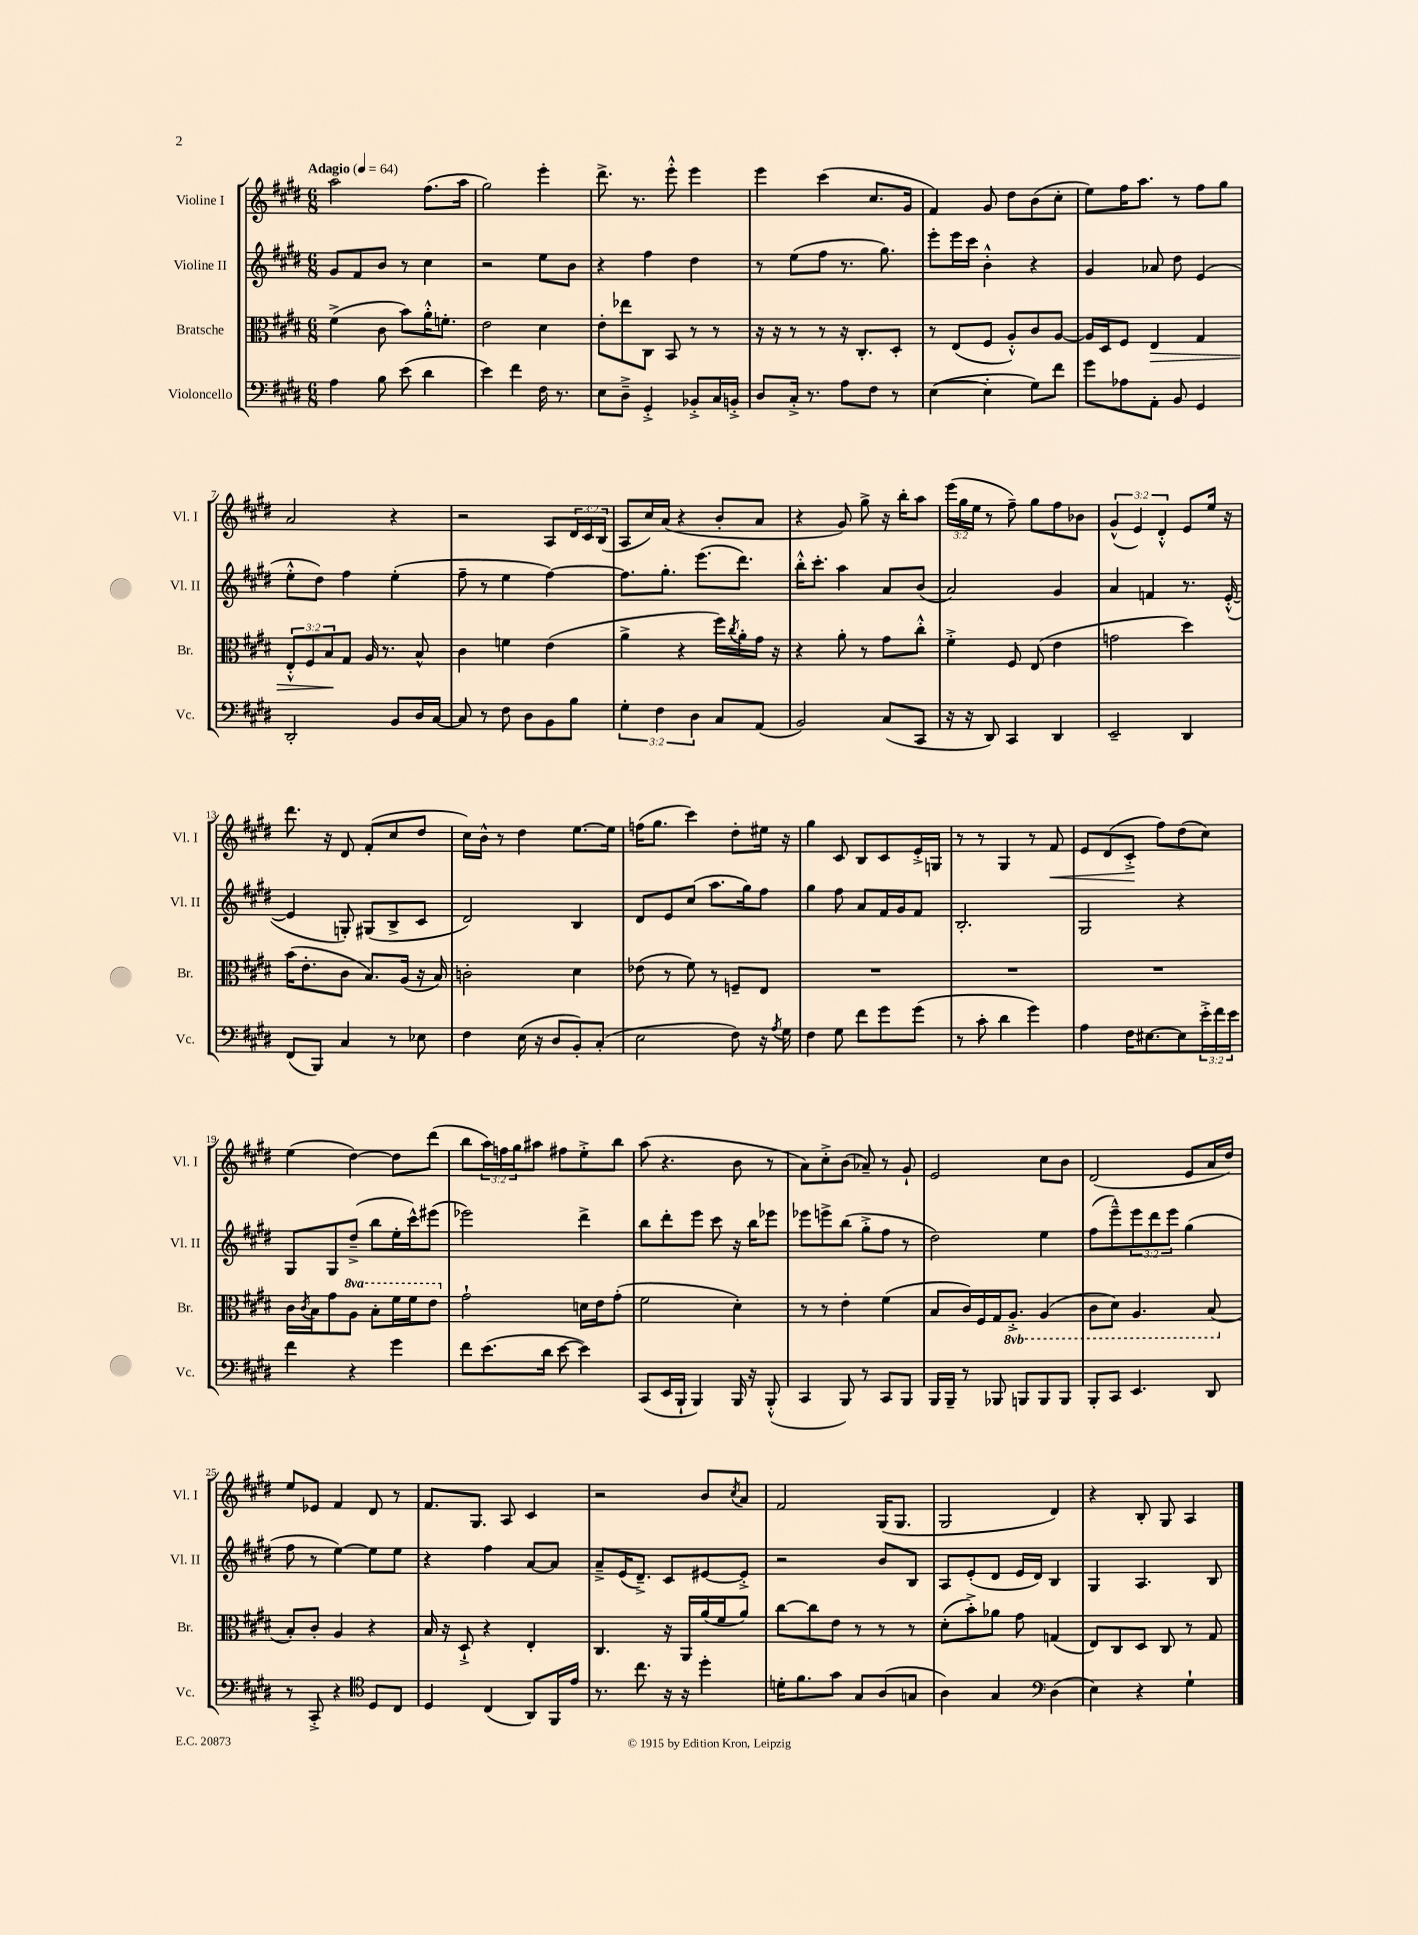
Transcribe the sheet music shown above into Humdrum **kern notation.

**kern	**kern	**kern	**kern
*staff4	*staff3	*staff2	*staff1
*clefF4	*clefC3	*clefG2	*clefG2
*k[f#c#g#d#]	*k[f#c#g#d#]	*k[f#c#g#d#]	*k[f#c#g#d#]
*M6/8	*M6/8	*M6/8	*M6/8
*MM64	*MM64	*MM64	*MM64
4A\	(4f#^\	8g#/L	2aa\
.	.	8f#/	.
8B\	8c#\	8b/J	.
(8e\	8b\L)	8r	.
4d#\	16a'^^\K	4cc#\	(8.ff#\L
.	8.f'\J	.	.
.	.	.	16aa\Jk
=	=	=	=
4e\)	2e\	2r	2gg#\)
4f#\	.	.	.
16F#\	4d#\	8ee\L	4eee'\
8.r	.	.	.
.	.	8b\J	.
=	=	=	=
8E\L	8e'\L	4r	8.ddd#^\
8D#~^\J	8ee-\	.	.
.	.	.	8.r
4GG#'^/	8C#\J	4ff#\	.
.	8BB/	.	8eee'^^\
8BB-'^/L	8r	4dd#\	4eee\
16C#/L	8r	.	.
16BB'^/JJ	.	.	.
=	=	=	=
8D#/L	16r	8r	4eee\
.	16r	.	.
16C#'^/Jk	8r	(8ee\L	.
8.r	.	.	.
.	8r	8ff#\J	(4ccc#\
8A\L	16r	8.r	.
.	8.C#'/L	.	.
8F#\J	.	.	8.cc#/L
.	.	8.gg#\)	.
8r	8D#'/J	.	.
.	.	.	16g#/Jk
=	=	=	=
([4E\	8r	8eee'\L	4f#/)
.	(8E/L	16eee\L	.
.	.	16ccc#\JJ	.
4E'\]	8F#/J	4b'^^\	8g#/
.	8A'^^/L)	.	8dd#\L
8G#\L)	8c#/	4r	(8b\
8f#\J	[8A/J	.	8cc#'\J
=	=	=	=
8g#\L	16A/]LL	4g#/	8ee\L)
.	16D#/J	.	.
8A-\	8F#/J	.	16ff#\K
.	.	.	8.aa\J
8AA'\J	4E/	8a-/	.
8BB/	.	8dd#\	8r
4GG#/	4G#/	(4e/	8ff#\L
.	.	.	8gg#\J
=	=	=	=
2DD#'/	12E'^^/L	8ee'^^\L	2a/
.	12F#/	.	.
.	.	8dd#\J)	.
.	12B/	.	.
.	8G#/J	4ff#\	.
.	16A/	.	.
.	8.r	.	.
8BB/L	.	(4ee'\	4r
16D#/L	8B^^/	.	.
[16C#/JJ	.	.	.
=	=	=	=
8C#/]	4c#\	8ff#~\	2r
8r	.	8r	.
8F#\	4f\	4ee\	.
8D#\L	.	.	.
8BB\	(4e\	[4ff#\)	8A/L
8B\J	.	.	24d#/L
.	.	.	24c#/
.	.	.	(24B/JJ
=	=	=	=
6G#'\	4a^\	8.ff#\]L	8A/L
.	.	.	16cc#/L)
6F#\	.	.	.
.	.	8.gg#'\J	(16a/JJ
.	4r	.	4r
6D#\	.	.	.
.	.	(8.eee\L	.
8C#/L	16ff#\LL)	.	8b'/L
.	8qcc#/	.	.
.	16a'\	8.ddd#\J)	.
(8AA/J	16g#\JJ	.	8a/J
.	16r	.	.
=	=	=	=
2BB/)	4r	16bb'^^\LK	4r
.	.	8.ccc#'\J	.
.	8a'\	4aa\	8g#/)
.	8r	.	8gg#^\
(8C#/L	8g#\L	8a/L	16r
.	.	.	16bb'\LK
8CC#/J	8cc#'^^\J	(8b/J	8aa\J
=	=	=	=
16r	4f#'^\	2a/)	(24eee\LL
.	.	.	24gg#\
16r	.	.	.
.	.	.	24ee\JJ
8DD#/)	.	.	8r
4CC#/	8F#/	.	8ff#~\)
.	(8E/	.	8gg#\L
4DD#/	4e\	4g#/	8ff#\
.	.	.	8b-\J
=	=	=	=
2EE~/	2g\	4a/	(6g#^^/
.	.	.	6e/)
.	.	4f/	.
.	.	.	6d#'^^/
4DD#/	4dd#\)	8.r	8e/L
.	.	.	16ee/Jk
.	.	([16e'^^/	16r
=	=	=	=
(8FF#/L	(16b\LK	4e/]	8.ddd#\
.	8.e'\	.	.
8BBB/J)	.	.	.
.	.	.	16r
4C#/	8c#\J	8G'/)	8d#/
.	8.B/L)	(8G#/L	(8f#'/L
8r	.	8B^/	8cc#/
.	(16A/Jk	.	.
8E-\	16r	8c#/J	8dd#/J
.	16B/)	.	.
=	=	=	=
4F#\	2c'\	2d#/)	16cc#\LL)
.	.	.	16b^^\JJ
.	.	.	8r
(16E\	.	.	4dd#\
16r	.	.	.
8D#/L	.	.	.
8BB'/)	4d#\	4B/	[8.ee\L
(8C#'/J	.	.	.
.	.	.	16ee\]Jk
=	=	=	=
2E\	(8e-\	8d#/L	(16ff\LK
.	.	.	8.gg#\J
.	8r	8e/	.
.	8f#\)	(8cc#/J	4ccc#\)
.	8r	8.aa\L	.
8F#\)	8F~/L	.	8dd#'\L
.	.	16gg#\k)	.
16r	8E/J	8ff#\J	16ee#\Jk
8qA/	.	.	.
16G#\	.	.	16r
=	=	=	=
4F#\	2.r	4gg#\	4gg#\
8G#\	.	8ff#\	8c#/
8f#\L	.	8a/L	8B/L
8g#\	.	16f#/L	8c#/
.	.	16g#/J	.
(8g#\J	.	8f#/J	16e'^/L
.	.	.	16G/JJ
=	=	=	=
8r	2.r	2.B'/	8r
8c#'\	.	.	8r
4d#\	.	.	4G#/
4g#\)	.	.	8r
.	.	.	8f#/
=	=	=	=
4A\	2.r	2G#/	8e/L
.	.	.	(8d#/
16F#\LK	.	.	8c#'^/J
[8.E#\	.	.	.
.	.	.	8ff#\L)
8E#\]	.	4r	(8dd#\
24e'^\L	.	.	8cc#\J)
24f#\	.	.	.
24e\JJ	.	.	.
=	=	=	=
4f#\	16c#\LL	8G#/L	(4ee\
.	8qc#/	.	.
.	16B\J	.	.
.	8g#\	8G#/	.
4r	8a\J	(8dd#~^/J	[4dd#\)
.	8b'\L	8bb\L	.
4g#\	16ff#\L	16ee'\L	8dd#\]L
.	16ff#\J	16ccc#^^\J)	.
.	8ee\J	(8eee#\J	(8ddd#\J
=	=	=	=
8f#\L	2g#`\	2eee-\)	8bb\L
(8.e\	.	.	24aa\L)
.	.	.	24ff\
.	.	.	24gg#\J
.	.	.	8aa#\J
16d#\Jk	.	.	.
[8e\	.	.	8ff#\L
4e\])	16d\LL	4ddd#^\	8ee'^\
.	16e\J	.	.
.	(8g#'\J	.	8bb\J
=	=	=	=
(8CC#/L	2f#\	8bb\L	(8aa\
16EE/L	.	8ddd#'\	4.r
16BBB`/JJ	.	.	.
4BBB/)	.	8eee\J	.
.	.	8ccc#\	.
16BBB/	4d#'\)	16r	8b\
16r	.	16bb\LK	.
(8BBB'^^/	.	8eee-\J	8r
=	=	=	=
4CC#/	8r	8eee-\L	8a\L)
.	8r	8eee^\	8cc#'^\
8BBB/)	4e'\	(8bb\J	(8b\J
8r	.	8gg#'^\L	8a-~/)
8CC#/L	(4f#\	8ff#\J	8r
8BBB/J	.	8r	8g#`/
=	=	=	=
16BBB/LL	8B/L	2dd#\)	2e/
16BBB~/JJ	.	.	.
8r	16c#/L)	.	.
.	16F#/	.	.
8BBB-/	16G#/J	.	.
.	8.AA'^/J	.	.
8BBB/L	.	.	.
8BBB/	(4AA/	4ee\	8cc#\L
8BBB/J	.	.	8b\J
=	=	=	=
8BBB'/L	8C#\L	(8ff#\L	(2d#/
8CC#/J	8D#\J)	8eee~^^\)	.
4.EE/	4.AA/	12eee\	.
.	.	12ddd#\	.
.	.	12eee\J	.
.	.	(4gg#\	8e/L
8DD#/	(8BB/	.	16a/L
.	.	.	16dd#/JJ)
=	=	=	=
8r	8B'/L)	8ff#\	8ee/L
8CC#'^/	8c#'/J	8r	8e-/J
4r	4A/	[4ee\)	4f#/
*clefC4	*	*	*
8D#/L	4r	8ee\]L	8d#/
8C#/J	.	8ee\J	8r
=	=	=	=
4D#/	16B/	4r	8.f#/L
.	16r	.	.
.	8D#`^/	.	.
.	.	.	8.G#/J
(4C#/	4r	4ff#\	.
.	.	.	8A/
8AA/L)	4E'/	[8a/L	4c#/
16FF#/L	.	8a/]J	.
16e/JJ	.	.	.
=	=	=	=
8.r	4.C#/	8a~^/L	2r
.	.	(16e/K	.
8.cc#\	.	8.d#~^/J)	.
16r	16r	8c#/L	.
16r	16AA/LL	.	.
4dd#'\	(16a/	[8e#/	8b/L
.	16f#/J	.	.
.	.	.	8qcc#/
.	8a/J)	8e#'^/]J	8a/J
=	=	=	=
16d'\LK	[8cc#\L	2r	2f#/
8.f#\	.	.	.
.	8cc#\]	.	.
8g#\J	8e\J	.	.
8G#/L	8r	.	.
(8A/	8r	8b/L	(16G#/LK
.	.	.	8.G#/J
8G/J	8r	8B/J	.
=	=	=	=
4A\)	(8d#'\L	8A/L	2G#/
.	8b'^\)	(8e'/	.
4G#/	8a-\J	8d#/J	.
.	8g#\	16e/LL	.
.	.	16d#/JJ)	.
*clefF4	*	*	*
(4D#\	(4G/	4B/	4d#/)
=	=	=	=
4E\)	8E/L)	4G#/	4r
.	8C#/	.	.
4r	8D#/J	4.A/	8B'/
.	8C#/	.	8G#/
4G#`\	8r	.	4A/
.	8G#/	8B/	.
==	==	==	==
*-	*-	*-	*-
